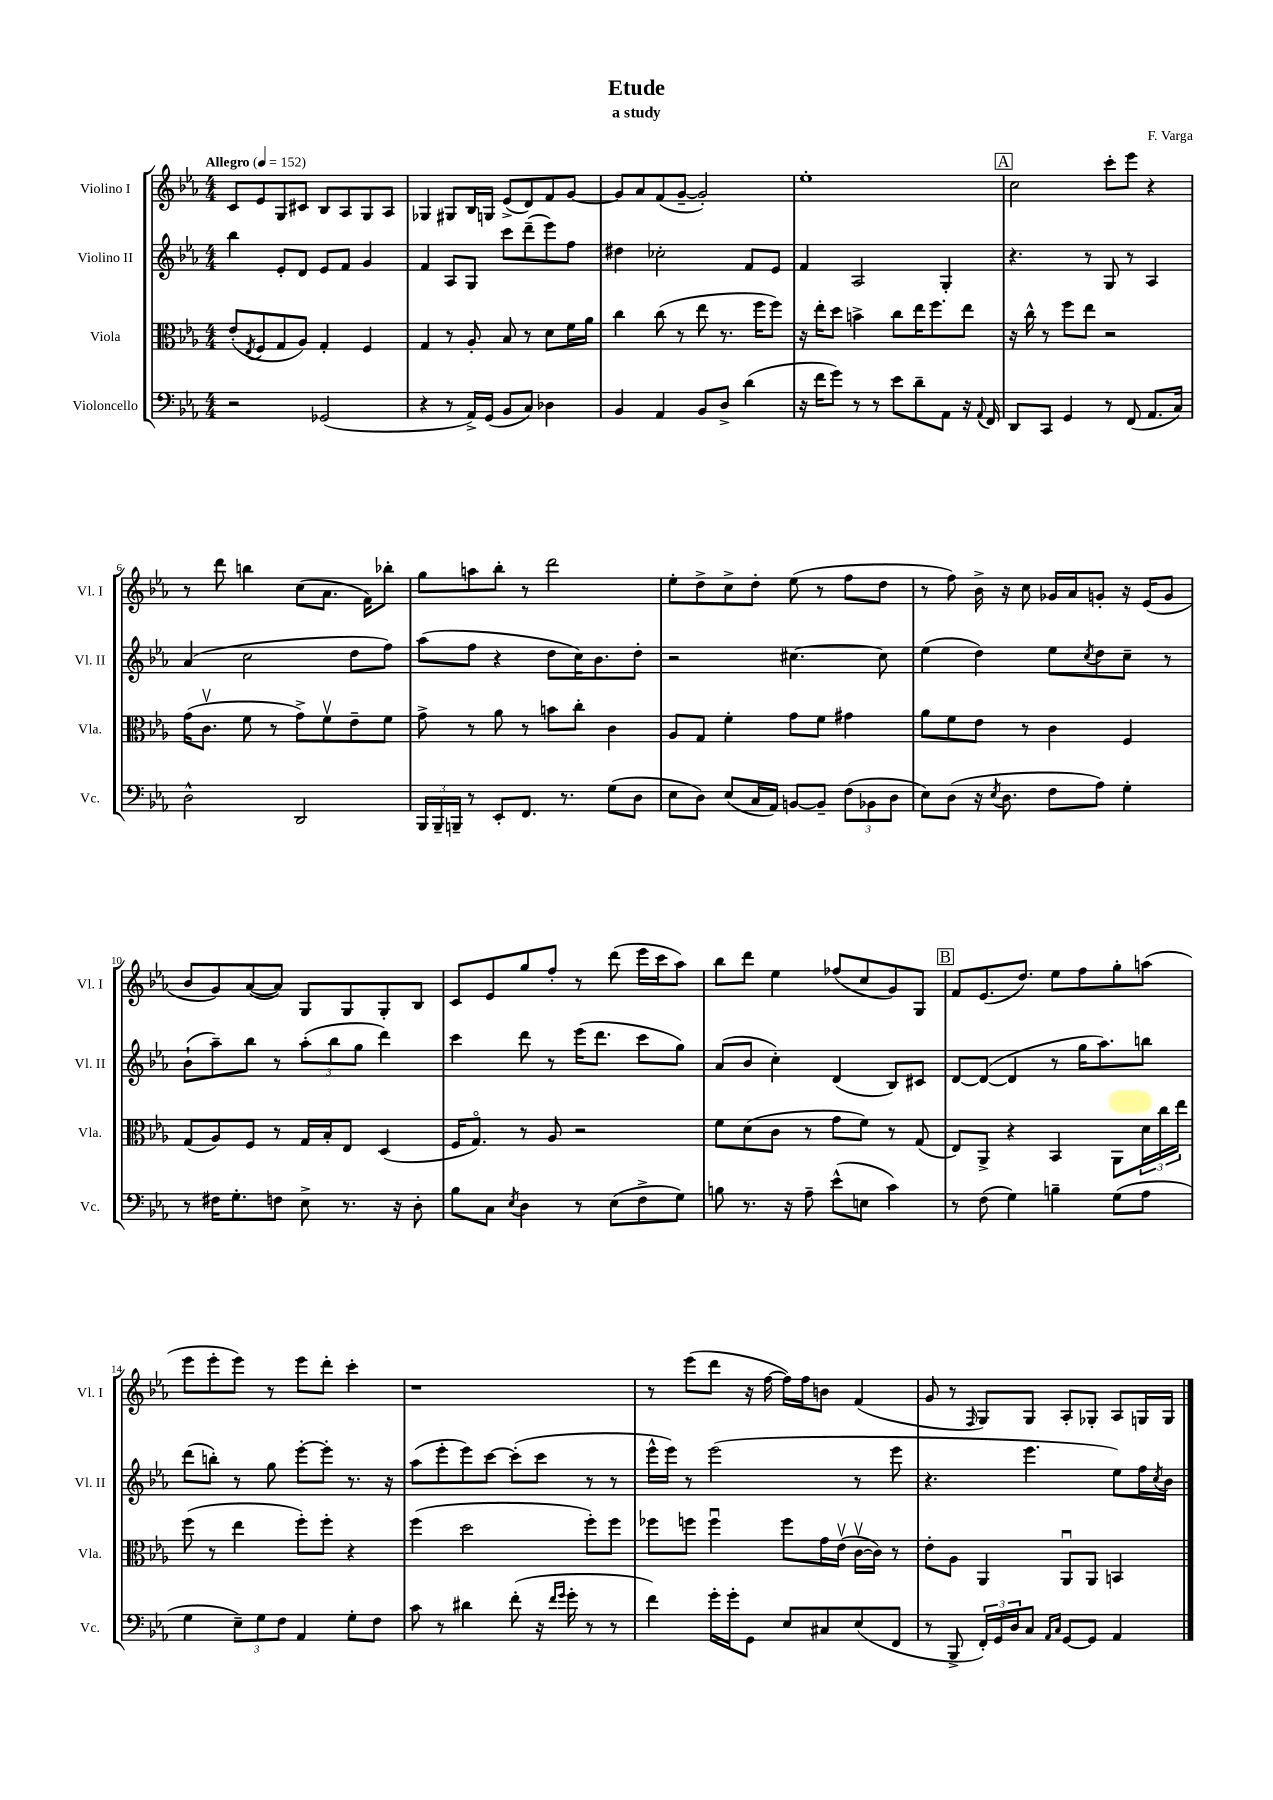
\header { title = "Etude" composer = "F. Varga" subtitle = "a study" }
<<
\new StaffGroup <<
\new Staff = "s0" \with { instrumentName = "Violino I" shortInstrumentName = "Vl. I" } {
    \clef treble \key ees \major \numericTimeSignature \time 4/4 \tempo "Allegro" 4 = 152
    c'8 ees'8 g8 cis'8 bes8 aes8 g8 aes8 |
    ges4 gis8 bes16 g16 ees'8->( d'8) f'8 g'8~ |
    g'8 aes'8 f'8( g'8~-- g'2-.) |
    ees''1-. |
    \mark \markup { \box "A" } c''2 c'''8-. ees'''8 r4 |
    r8 d'''8 b''4 c''8( aes'8. f'16) bes''8-. |
    g''8 a''8 bes''8-. r8 d'''2 |
    ees''8-. d''8-> c''8-> d''8-. ees''8( r8 f''8 d''8 |
    r8 f''8) bes'16-> r16 c''8 ges'16 aes'16 g'8-. r16 ees'16( g'8 |
    bes'8 g'8) aes'8~( aes'8) g8 g8 g8-. bes8 |
    c'8 ees'8 g''8 f''8-. r8 d'''8( ees'''16 c'''16 aes''8) |
    bes''8 d'''8 ees''4 fes''8( c''8 g'8) g8 |
    \mark \markup { \box "B" } f'8 ees'8.( d''8.) ees''8 f''8 g''8-. a''8( |
    ees'''8 ees'''8-. ees'''8) r8 ees'''8 d'''8-. c'''4-. |
    r1 |
    r8 ees'''8( d'''8 r16 f''16~ f''16) f''16 b'8 f'4( |
    g'8 r8 \grace { f16 } g8) g8 aes8-. ges8-. aes8 g16 g16 \bar "|." |
}
\new Staff = "s1" \with { instrumentName = "Violino II" shortInstrumentName = "Vl. II" } {
    \clef treble \key ees \major \numericTimeSignature \time 4/4
    bes''4 ees'8-. d'8 ees'8 f'8 g'4 |
    f'4 aes8 g8 c'''8 d'''8--( ees'''8) f''8 |
    dis''4 ces''2-. f'8 ees'8 |
    f'4 aes2 g4-. |
    \mark \markup { \box "A" } r4. r8 g8 r8 aes4 |
    aes'4( c''2 d''8 f''8) |
    aes''8( f''8 r4 d''8 c''16) bes'8. d''8-. |
    r2 cis''4.~ cis''8 |
    ees''4( d''4) ees''8 \acciaccatura { c''8 } d''8 c''8-- r8 |
    bes'8-!( aes''8--) bes''8 r8 \tuplet 3/2 { aes''8-.( bes''8 g''8 } d'''4) |
    c'''4 d'''8 r8 ees'''16( d'''8. c'''8 g''8) |
    aes'8( bes'8 c''4-.) d'4( bes8) cis'8 |
    \mark \markup { \box "B" } d'8~ d'8~( d'4 r8 g''16 aes''8.) b''8 |
    d'''8( b''8-.) r8 g''8 ees'''8~-. ees'''8-. r8. r16 |
    aes''8( ees'''8-. ees'''8) c'''8~ c'''8-.( c'''8 r8 r8 |
    ees'''16-^ ees'''16) r8 ees'''2( r8 ees'''8 |
    r4. ees'''4. ees''8) f''16 \acciaccatura { c''8 } bes'16 \bar "|." |
}
\new Staff = "s2" \with { instrumentName = "Viola" shortInstrumentName = "Vla." } {
    \clef alto \key ees \major \numericTimeSignature \time 4/4
    ees'8-.( \acciaccatura { ees8 } f8 g8 aes8) g4-. f4 |
    g4 r8 aes8-. bes8 r8 d'8 f'16 aes'16 |
    c''4 c''8( r8 ees''8 r8. f''16 f''8) |
    r16 ees''16-. d''8 b'4-> c''8 ees''16 f''8. ees''8 |
    \mark \markup { \box "A" } r16 c''16-^ r8 f''8 ees''8 r2 |
    g'16( c'8.\upbow f'8 r8 g'8->) f'8\upbow ees'8-- f'8 |
    g'8-> r8 aes'8 r8 b'8 c''8-. c'4 |
    aes8 g8 f'4-. g'8 f'8 gis'4 |
    aes'8 f'8 ees'8 r8 c'4 f4 |
    g8( aes8) f8 r8 g16 bes16-. ees8 d4( |
    f16 g8.\flageolet) r8 aes8 r2 |
    f'8 d'8( c'8 r8 g'8 f'8) r8 g8( |
    \mark \markup { \box "B" } ees8) aes,8-> r4 bes,4 aes,8 \tuplet 3/2 { d'16 c''16 ees''16 } |
    f''8( r8 ees''4 f''8-.) f''8-. r4 |
    f''4( d''2 f''8-.) f''8 |
    fes''8 f''8 f''4\downbow f''8 g'16 ees'16\upbow( c'16~\upbow c'16) r8 |
    ees'8-. aes8 aes,4 aes,8\downbow aes,8 b,4 \bar "|." |
}
\new Staff = "s3" \with { instrumentName = "Violoncello" shortInstrumentName = "Vc." } {
    \clef bass \key ees \major \numericTimeSignature \time 4/4
    r2 ges,2( |
    r4 r8 aes,16->) g,16( bes,8 c8) des4 |
    bes,4 aes,4 bes,8 d8-> d'4( |
    r16 f'16 g'8) r8 r8 ees'8 d'8-- aes,8 r16 \appoggiatura { aes,8 } f,16 |
    \mark \markup { \box "A" } d,8 c,8 g,4 r8 f,8( aes,8. c16) |
    d2-^ d,2 |
    \tuplet 3/2 { bes,,16 bes,,16-- b,,16-- } r8 ees,8-. f,8. r8. g8( d8 |
    ees8 d8) ees8( c16 aes,16) b,8~ b,8-- \tuplet 3/2 { f8( bes,8 d8 } |
    ees8) d8( r16 \acciaccatura { ees8 } d8. f8 aes8) g4-. |
    r8 fis16 g8.-. f8 ees8-> r8. r16 d8-. |
    bes8 c8 \acciaccatura { ees8 } d4 r8 ees8( f8-> g8) |
    b8 r8. r16 aes8-- ees'8-^( e8 c'4) |
    \mark \markup { \box "B" } r8 f8( g4) b4-- g8( aes8 |
    g4 \tuplet 3/2 { ees8--) g8 f8 } aes,4 g8-. f8 |
    c'8 r8 dis'4 f'8-.( r16 \grace { f'16 g'16 } g'16-. r8 r8 |
    f'4) g'16-. g'16-. g,8 ees8 cis8 ees8( f,8 |
    r8 bes,,8-> \tuplet 3/2 { f,16-.) g,16 d16 } c8 \grace { aes,16 c16 } g,8~ g,8 aes,4 \bar "|." |
}
>>
>>
